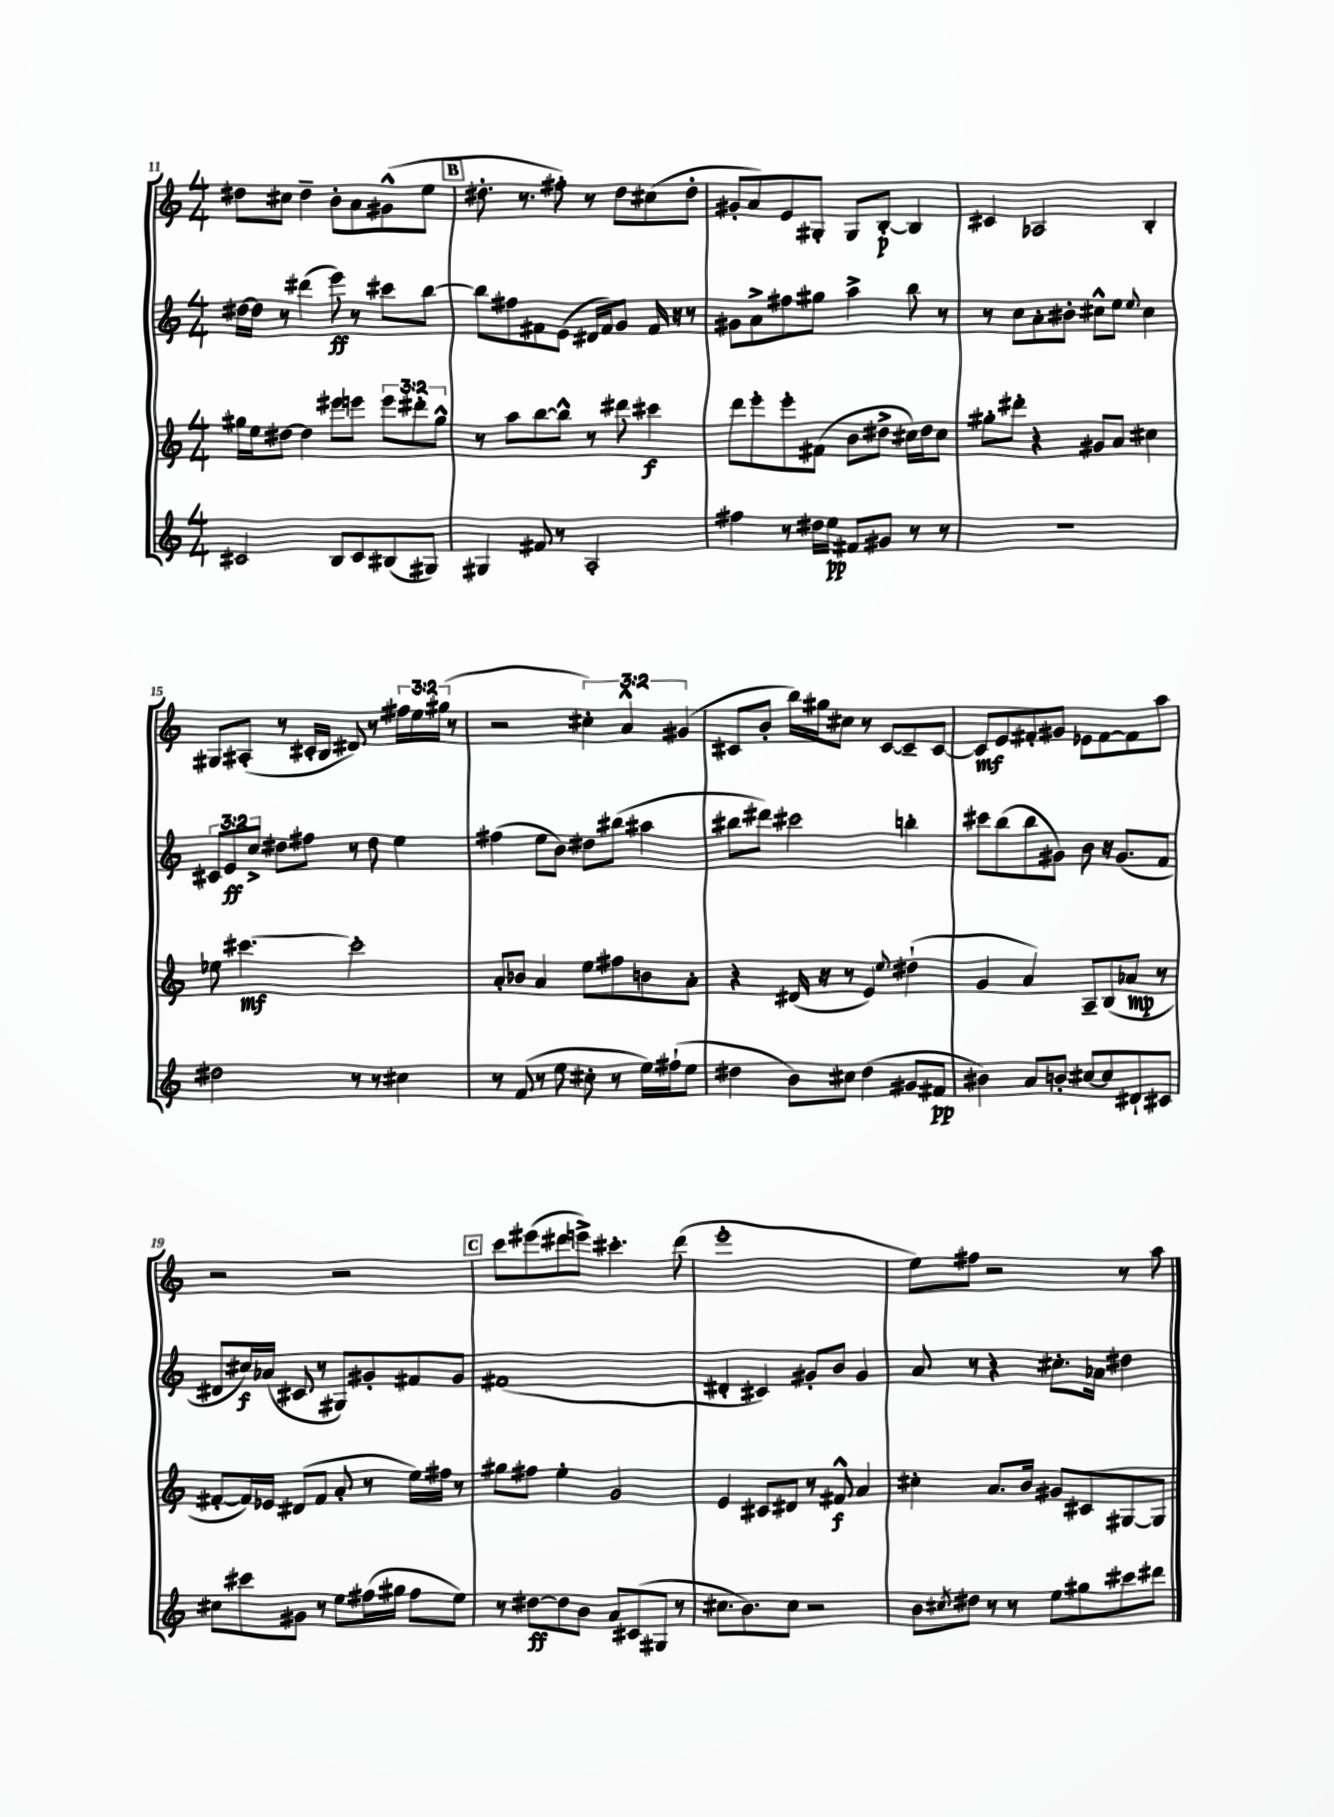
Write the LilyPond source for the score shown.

<<
\new StaffGroup <<
\new Staff = "s0" {
    \clef treble \key c \major \numericTimeSignature \time 4/4 \override Staff.TupletNumber.text = #tuplet-number::calc-fraction-text
    dis''8 cis''8 dis''4-- b'8-. a'8 gis'8-^( e''8 |
    \mark \markup { \box "B" } dis''8.-. r8. fis''8-.) r8 dis''8 cis''8( dis''8-. |
    gis'8-. a'8) e'8 gis8-. gis8 b8~-.\p b4 |
    cis'4 aes2 b4-. |
    gis8 ais8-.( r8 cis'16-. b16 dis'8) r8 \tuplet 3/2 { fis''16 e''16 gis''16( } r8 |
    r2 \tuplet 3/2 { cis''4-.) a'4-^ gis'4( } |
    cis'8 b'8-. b''16) gis''16 cis''8 r8 cis'8~ cis'8-- cis'8~ |
    cis'8\mf e'8 fis'8-. gis'8 ees'8 fis'8~ fis'8 a''8 |
    r2 r2 |
    \mark \markup { \box "C" } c'''8 eis'''8( dis'''8 e'''8->) cis'''4.-. dis'''8( |
    e'''1-. |
    e''8) fis''8 r2 r8 a''8 \bar "|." |
}
\new Staff = "s1" {
    \clef treble \key c \major \numericTimeSignature \time 4/4 \override Staff.TupletNumber.text = #tuplet-number::calc-fraction-text
    dis''16~ dis''16 r8 dis'''4( e'''8\ff) r8 cis'''8 b''8~ |
    \mark \markup { \box "B" } b''8 fis''8 fis'8 e'8( dis'16 fis'16) g'8 fis'16 r16 r8 |
    gis'8 a'8-> fis''8 gis''8 a''4-> b''8 r8 |
    r8 c''8 a'8-. bis'8-. cis''8-^ e''8 \appoggiatura { e''8 } cis''4 |
    \tuplet 3/2 { cis'8 e'8\ff c''8-> } dis''8 fis''8 r8 dis''8 e''4 |
    fis''4( e''8 b'8) dis''8 bis''8( ais''4 |
    bis''8 dis'''8) cis'''2 b''4-. |
    cis'''8 b''8( b''8 gis'8) b'8 r16 gis'8.( f'8 |
    dis'8 cis''16\f) aes'16( cis'8 r8 gis8) gis'8-. fis'8 gis'8 |
    \mark \markup { \box "C" } fis'1( |
    dis'4-. cis'4) gis'8-. b'8 gis'4 |
    a'8 r8 r4 cis''8.-. aes'16 dis''4 \bar "|." |
}
\new Staff = "s2" {
    \clef treble \key c \major \numericTimeSignature \time 4/4 \override Staff.TupletNumber.text = #tuplet-number::calc-fraction-text
    gis''16 e''16 dis''8~ dis''4 eis'''8 e'''8 \tuplet 3/2 { e'''8 dis'''8-. gis''8-^ } |
    \mark \markup { \box "B" } r8 a''8 b''8~ b''8-^ r8 dis'''8 cis'''4\f |
    d'''8 e'''8-. e'''8-. fis'8( b'8 dis''8-> cis''16) dis''16 cis''8 |
    gis''8-. dis'''8-. r4 gis'8 a'8 cis''4 |
    ees''8 cis'''4.~\mf cis'''2-. |
    a'8-. bes'8 a'4 e''8 fis''8 b'8 a'8-. |
    r4 dis'16( r16 r8 e'4) \appoggiatura { e''8 } dis''4-!( |
    g'4 a'4) a8-- b8( aes'8\mp r8 |
    fis'8~-. fis'16) ees'16 dis'8( fis'8 a'8-. r8 e''16) fis''16 r8 |
    \mark \markup { \box "C" } gis''8 fis''8 e''4-. g'2 |
    e'4 cis'8 dis'8 r8 fis'8-^\f a'4 |
    cis''4-. a'8. b'16 gis'8 cis'8 gis8~ gis8 \bar "|." |
}
\new Staff = "s3" {
    \clef treble \key c \major \numericTimeSignature \time 4/4
    cis'2 b8 cis'8 bis8( gis8) |
    \mark \markup { \box "B" } gis4 fis'8 r8 a2-. |
    fis''4 r8 dis''16 e''16\pp fis'8 gis'8 r8 r8 |
    R1 |
    dis''2 r8 r8 cis''4 |
    r8 f'8( r8 e''8 cis''8-. r8 e''16) fis''16-!( e''8 |
    dis''4 b'8) cis''8 dis''4( gis'8 fis'8\pp |
    bis'4) a'8 b'8-. cis''8~ cis''8 dis'8-! cis'8 |
    cis''8 cis'''8 gis'8 r8 e''8 fis''16( gis''16 fis''8 e''8) |
    \mark \markup { \box "C" } r8 dis''8~\ff dis''8 b'8 a'8 cis'8( gis8 r8 |
    cis''8. b'8.) cis''8 r2 |
    b'8 \acciaccatura { cis''8 } dis''8 r8 r8 e''8 gis''8 cis'''8 dis'''8 \bar "|." |
}
>>
>>
\layout { \context { \Score currentBarNumber = #11 } }
